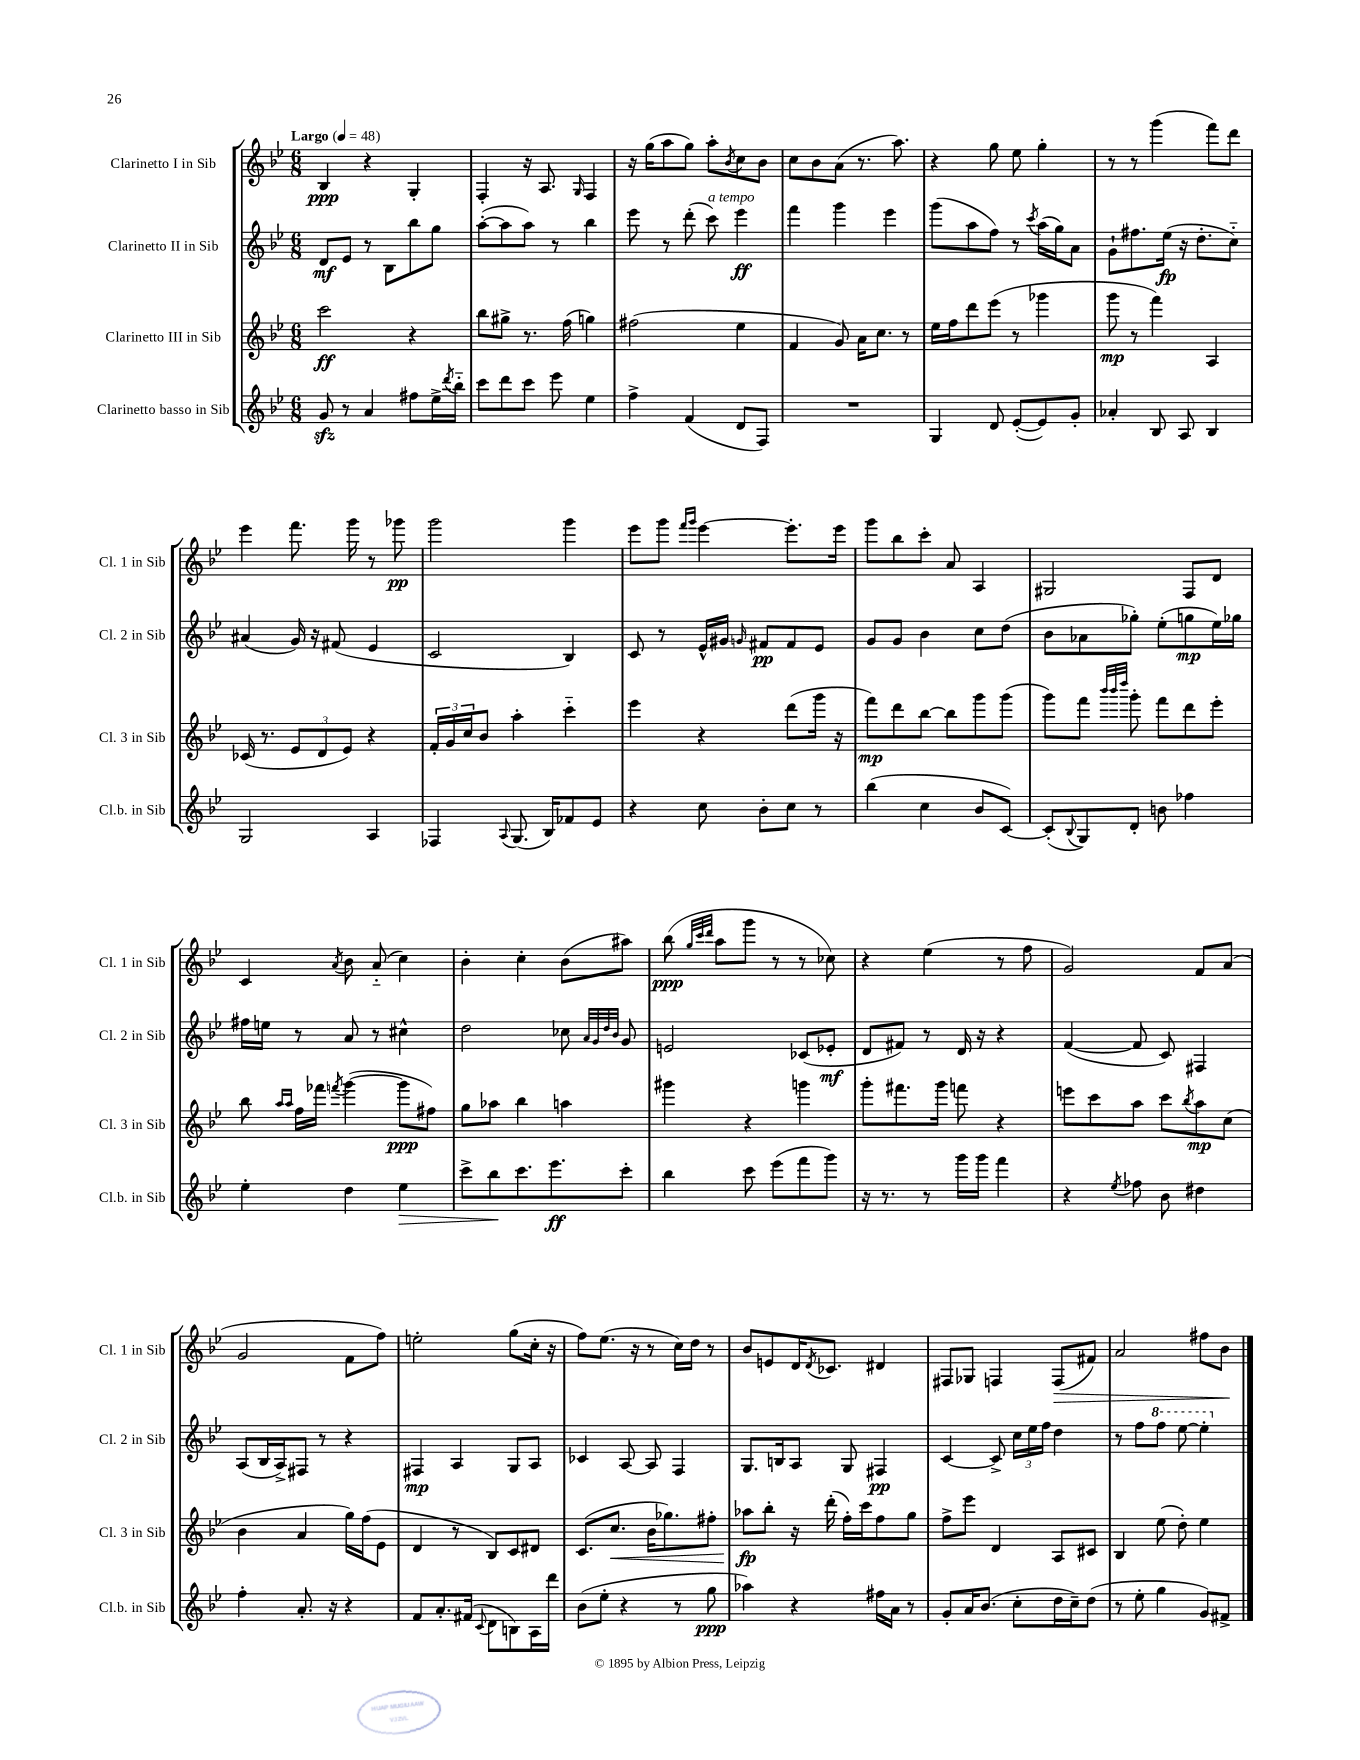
<<
\new StaffGroup <<
\new Staff = "s0" \with { instrumentName = "Clarinetto I in Sib" shortInstrumentName = "Cl. 1 in Sib" } {
    \clef treble \key bes \major \numericTimeSignature \time 6/8 \tempo "Largo" 4 = 48
    bes4\ppp r4 g4-. |
    f4-. r16 a8. \grace { g16 } f4 |
    r16 g''16( a''8 g''8) a''8-. \acciaccatura { bes'8 } c''8 bes'8 |
    c''8 bes'8 a'8( r8. a''8.) |
    r4 g''8 ees''8 g''4-. |
    r8 r8 g'''4( f'''8) d'''8 |
    ees'''4 f'''8. g'''16 r8 ges'''8\pp |
    g'''2 g'''4 |
    ees'''8 g'''8 \grace { f'''16 g'''16 } ees'''4~ ees'''8.-. ees'''16 |
    g'''8 bes''8 c'''8-. a'8 a4 |
    gis2 f8 d'8 |
    c'4 \acciaccatura { a'8 } bes'8 a'8-_( c''4) |
    bes'4-. c''4-. bes'8( ais''8) |
    bes''8\ppp( \grace { g''32 c'''32 d'''32 } a''8 g'''8 r8 r8 ces''8) |
    r4 ees''4( r8 f''8 |
    g'2) f'8 a'8( |
    g'2 f'8 f''8) |
    e''2-. g''8( c''16-. r16 |
    f''8) ees''8.( r16 r8 c''16) d''16 r8 |
    bes'8 e'8 d'16 \acciaccatura { d'8 } ces'8. dis'4 |
    fis8 ges8 f4 f8\>( fis'8) |
    a'2 fis''8 bes'8\! \bar "|." |
}
\new Staff = "s1" \with { instrumentName = "Clarinetto II in Sib" shortInstrumentName = "Cl. 2 in Sib" } {
    \clef treble \key bes \major \numericTimeSignature \time 6/8
    d'8\mf ees'8 r8 bes8 bes''8 g''8 |
    a''8~-.( a''8 a''8) r8 bes''4 |
    ees'''8 r8 d'''8-.( c'''8^\markup { \italic "a tempo" }) ees'''4\ff |
    f'''4 g'''4 ees'''4 |
    g'''8( a''8 f''8) r8 \acciaccatura { c'''8 } a''16( g''16) a'8 |
    g'8-! fis''8. ees''16\fp( r16 d''8.-. c''8-_) |
    ais'4( g'16) r16 fis'8( ees'4 |
    c'2 bes4) |
    c'8 r8 ees'16-^ gis'16 \grace { g'16 } fis'8\pp fis'8 ees'8 |
    g'8 g'8 bes'4 c''8 d''8( |
    bes'8 aes'8 ges''8-.) ees''8-.( g''8\mp ees''16) ges''16 |
    fis''16 e''16 r8 a'8 r8 cis''4-^ |
    d''2 ces''8 \grace { a'32 g'32 d''32 bes'32 } g'8 |
    e'2 ces'8( ees'8-.\mf |
    d'8 fis'8) r8 d'16 r16 r4 |
    f'4~( f'8 c'8) fis4 |
    a8( bes16 a16->) fis8 r8 r4 |
    fis4\mp a4 g8 a8 |
    ces'4 a8~ a8 f4 |
    g8. b16 a8 g8 fis4\pp |
    c'4~ c'8-> \tuplet 3/2 { c''16 ees''16 f''16 } d''4 |
    r8 f''8 \ottava #1 f'''8 ees'''8~ ees'''4-. \ottava #0 \bar "|." |
}
\new Staff = "s2" \with { instrumentName = "Clarinetto III in Sib" shortInstrumentName = "Cl. 3 in Sib" } {
    \clef treble \key bes \major \numericTimeSignature \time 6/8
    c'''2\ff r4 |
    bes''8 gis''8-> r8. f''16( g''4) |
    fis''2( ees''4 |
    f'4 g'8) a'16 c''8. r8 |
    ees''16 f''16 d'''8 ees'''8( r8 ges'''4 |
    g'''8\mp r8 f'''4) a4 |
    ces'16( r8. \tuplet 3/2 { ees'8 d'8 ees'8) } r4 |
    \tuplet 3/2 { f'16-. g'16 c''16 } bes'8 a''4-. c'''4-_ |
    ees'''4 r4 d'''8( g'''16 r16 |
    f'''8\mp) d'''8 bes''8~ bes''8 g'''8 g'''8( |
    g'''8) f'''8 \grace { bes'''32 bes'''32 d''''32 } g'''8-. f'''8 d'''8 ees'''8-. |
    bes''8 \grace { a''16 a''16 } f''16 fes'''16 \acciaccatura { f'''8 } g'''4~( g'''8\ppp fis''8) |
    g''8 aes''8 bes''4 a''4 |
    gis'''4 r4 g'''4 |
    g'''8-. fis'''8. g'''16 f'''8 r4 |
    e'''8 c'''8 a''8 c'''8 \acciaccatura { bes''8 } a''8\mp c''8( |
    bes'4 a'4 g''16) f''16( ees'8 |
    d'4 r8 bes8) c'8 dis'8 |
    c'8.( c''8.\< bes'16 ges''8.) fis''8-. |
    aes''8\fp\! bes''8-. r16 d'''16-.( f''16-.) c'''16 f''8 g''8 |
    f''8-> ees'''8 d'4 a8 cis'8 |
    bes4 ees''8( d''8-.) ees''4 \bar "|." |
}
\new Staff = "s3" \with { instrumentName = "Clarinetto basso in Sib" shortInstrumentName = "Cl.b. in Sib" } {
    \clef treble \key bes \major \numericTimeSignature \time 6/8
    g'8\sfz r8 a'4 fis''8 ees''16-> \acciaccatura { d'''8 } bes''16-_ |
    c'''8 d'''8 c'''8 ees'''8 ees''4 |
    f''4-> f'4( d'8 f8) |
    R2. |
    g4 d'8 ees'8~-.( ees'8) g'8-. |
    aes'4-. bes8 a8 bes4 |
    g2 a4 |
    fes4 \appoggiatura { a8 } g8.( bes16) fes'8 ees'8 |
    r4 c''8 bes'8-. c''8 r8 |
    bes''4( c''4 bes'8 c'8~) |
    c'8-.( \appoggiatura { bes8 } g8) d'8-. b'8 fes''4 |
    ees''4-. d''4 ees''4\> |
    c'''8-> bes''8\! c'''8. ees'''8.\ff c'''8-. |
    bes''4 c'''8 ees'''8( f'''8 g'''8) |
    r16 r8. r8 g'''16 g'''16 f'''4 |
    r4 \acciaccatura { ees''8 } fes''8 bes'8 dis''4 |
    f''4-. a'8.-. r16 r4 |
    f'8 a'8.-. fis'16( \appoggiatura { c'8 } d'8 b8) a16 d'''16 |
    bes'8( ees''8-. r4 r8 g''8\ppp |
    aes''4) r4 fis''16 a'16 r8 |
    g'8-. a'16 bes'8.( c''8-. d''16 c''16--) d''8( |
    r8 ees''8-. g''4 g'8) fis'8-> \bar "|." |
}
>>
>>
\layout { \context { \Score \remove "Bar_number_engraver" } }
